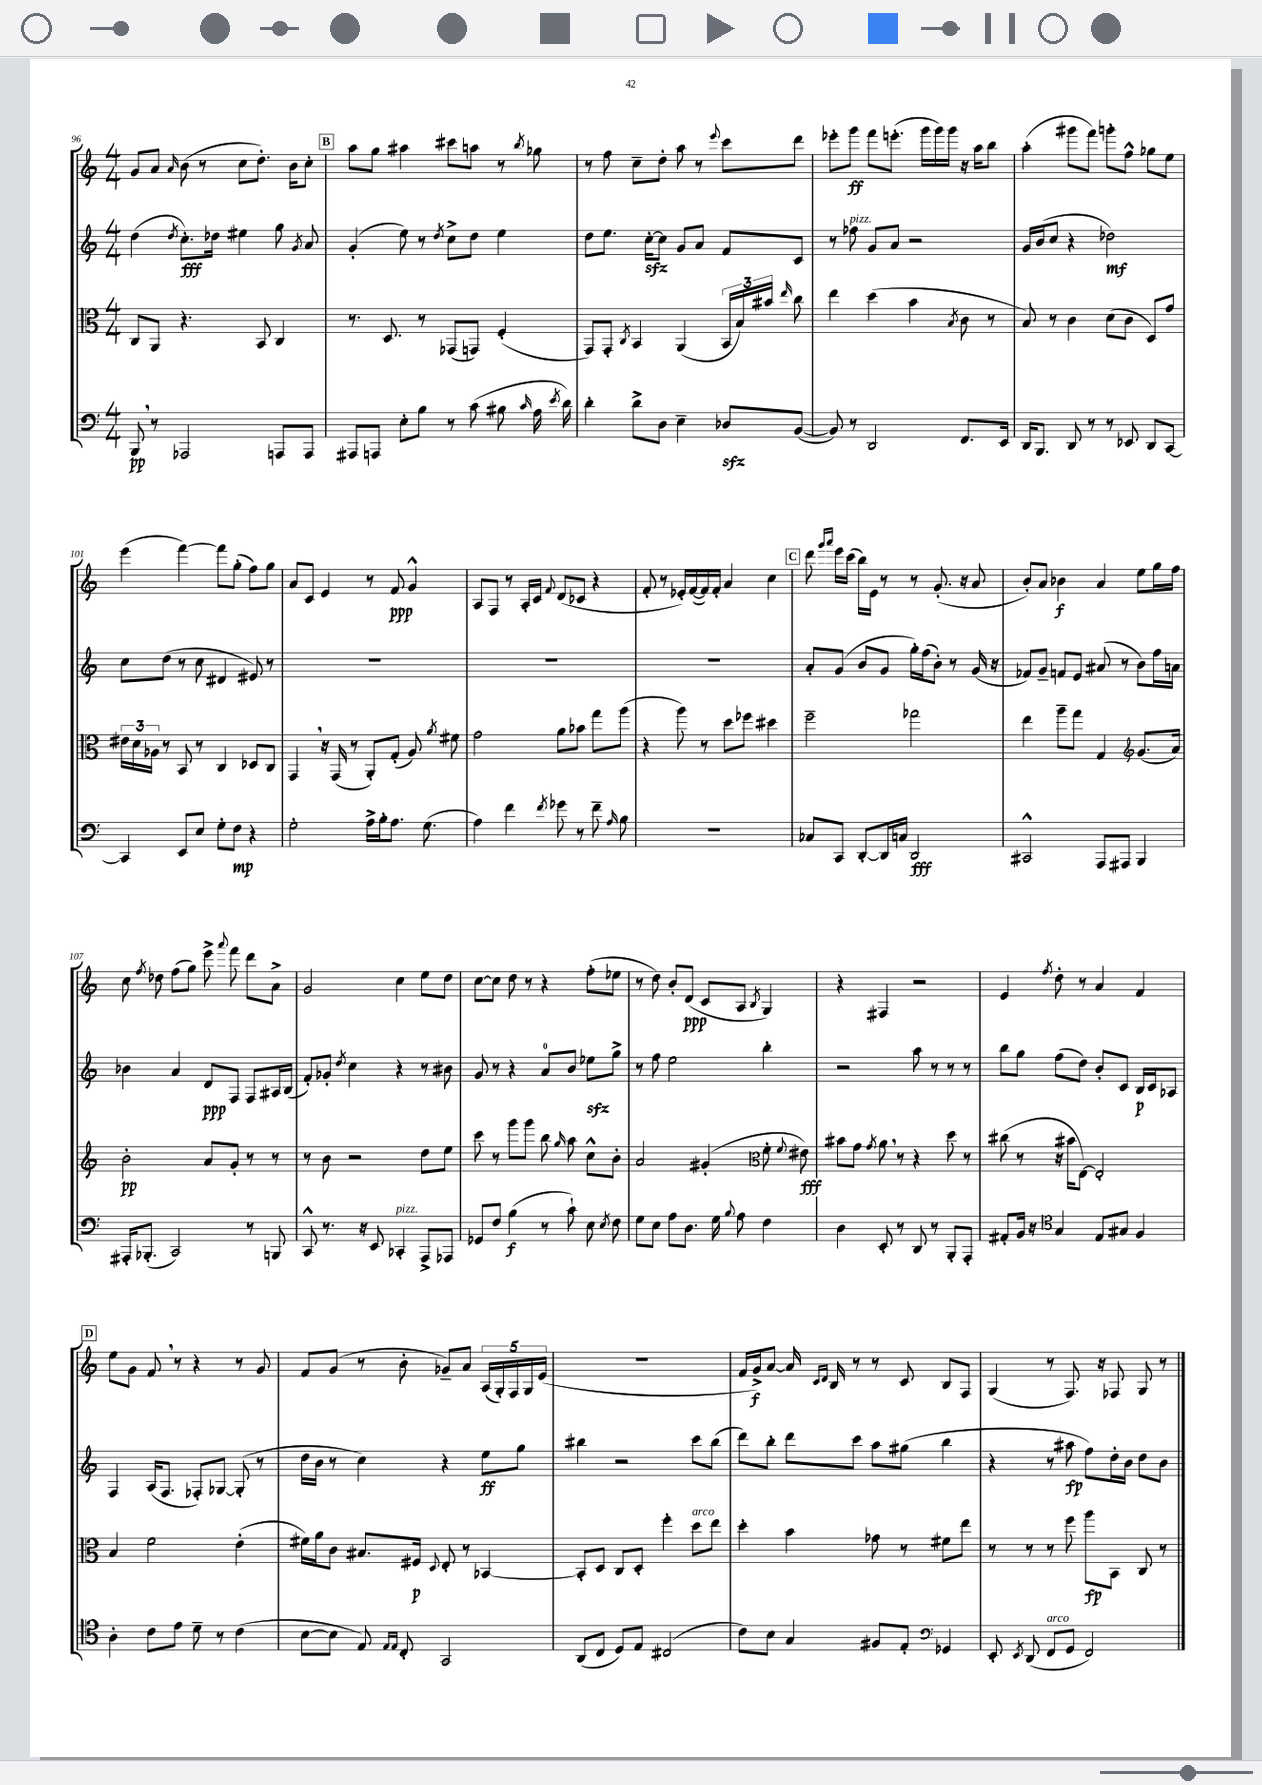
<<
\new StaffGroup <<
\new Staff = "s0" {
    \clef treble \key c \major \numericTimeSignature \time 4/4
    \autoBeamOff g'8[ a'8] \grace { a'16 } b'8( r8 c''8[ d''8.]-.) b'16[ c''8]-. |
    \mark \markup { \box "B" } a''8[ g''8] ais''4 cis'''8[ a''8] r8 \acciaccatura { b''8 } ges''8 |
    r8 f''8 c''8[-- d''8]-. a''8 r8 \appoggiatura { e'''8 } c'''8[ d'''8] |
    ees'''8[-. g'''8]\ff f'''8[ e'''8.]-.( g'''16[ g'''16) g'''16] r16 a''16[ b''8] |
    a''4-.( gis'''8[ f'''8]) g'''8[-. f''8]-^ ges''8[ e''8] |
    e'''4( f'''4~) f'''8[ g''8]-.( f''8[) g''8] |
    a'8[ c'8] e'4 r8 f'8\ppp g'4-^ |
    a8[ f8] r8 a16[-. c'16] \appoggiatura { f'8 } d'8[( ces'8] r4 |
    f'8-. r8 ees'16[-.) f'16~( f'16) f'16]-. a'4 c''4 |
    \mark \markup { \box "C" } d'''8 \grace { g'''16[ a'''16] } e'''16[ c'''16]( b''16[) e'16] r8 r8 g'8.-.( r16 a'8 |
    b'8[-.) a'8] bes'4\f a'4 e''8[ g''16 f''16] |
    c''8 \acciaccatura { f''8 } des''8 f''8[( g''8]) e'''8-> \appoggiatura { a'''8 } f'''8 d'''8[ a'8]-> |
    g'2 c''4 e''8[ d''8] |
    c''8[~ c''8] d''8 r8 r4 f''8[-.( ees''8] |
    r8 d''8) b'8[-. d'8]\ppp( c'8[ a8] \acciaccatura { b8 } g4) |
    r4 fis4 r2 |
    e'4 \acciaccatura { f''8 } d''8-. r8 a'4 f'4 |
    \mark \markup { \box "D" } e''8[ g'8] f'8 \breathe r8 r4 r8 g'8 |
    f'8[ g'8]( r8 b'8-. ges'8[--) a'8] \tuplet 5/4 { a16[( g16-.) f16 g16 e'16]( } |
    R1 |
    f'16[ g'16->\f) a'8]~ a'16 \grace { c'16[ d'16] } b16 r8 r8 c'8 b8[ f8] |
    g4( r8 f8.) r16 fes8 g8 r8 \bar "|." |
}
\new Staff = "s1" {
    \clef treble \key c \major \numericTimeSignature \time 4/4
    \autoBeamOff d''4( \acciaccatura { d''8 } c''8.[-.\fff) des''16] eis''4 g''8 \acciaccatura { g'8 } a'8 |
    \mark \markup { \box "B" } g'4-.( e''8) r8 \acciaccatura { d''8 } c''8[-> d''8] e''4 |
    d''8[ e''8.] c''16[~-.\sfz c''8] g'8[ a'8] f'8[ c'8] |
    r8 fes''8^\markup { \italic "pizz." } g'8[ a'8] r2 |
    g'16[ b'16( c''8] r4 des''2\mf) |
    c''8[ d''8]( r8 c''8 dis'4 eis'8) r8 |
    R1 |
    R1 |
    R1 |
    \mark \markup { \box "C" } a'8[-. g'8]( b'8[ g'8] g''16[-.) f''16( b'8]-.) r8 g'16( r16 |
    fes'8[) g'8]-- f'8[ e'8] ais'8( r8 b'8[) f''16 a'16] |
    bes'4 a'4 d'8[\ppp f8] f8[ ais16 b16]( |
    f'8[-.) ges'8]-. \acciaccatura { d''8 } c''4 r4 r8 bis'8 |
    g'8 r8 r4 a'8[-0 b'8] ees''8[\sfz g''8]-> |
    r8 f''8 e''2 b''4-. |
    r2 a''8 r8 r8 r8 |
    b''8[ g''8] f''8[( d''8]) b'8[-. c'8] b16[\p c'16 aes8] |
    \mark \markup { \box "D" } f4 a16[( f8.] fes8[-.) ges8]~ ges8-.( r8 |
    d''16[ b'16] r8 c''4) r4 e''8[\ff g''8] |
    bis''4 r2 c'''8[ bis''8]( |
    d'''8[) b''8]-. d'''8[ c'''8] a''8[ gis''8]( b''4 |
    r4 r8 ais''8\fp f''8[) d''16-. b'16] d''8[ b'8] \bar "|." |
}
\new Staff = "s2" {
    \clef alto \key c \major \numericTimeSignature \time 4/4
    \autoBeamOff c8[ a,8] r4. b,8 c4 |
    \mark \markup { \box "B" } r8. d8. r8 ges,8[( g,8]) f4-.( |
    g,8[) g,8]-. \acciaccatura { c8 } b,4 a,4( \tuplet 3/2 { b,16[ b16) bis'16] } \grace { e''16 } c''8 |
    e''4 d''4( b'4 \acciaccatura { b8 } c'8 r8 |
    b8) r8 c'4 d'8[( c'8] d8[) g'8] |
    \tuplet 3/2 { eis'16[ d'16 aes16] } r8 b,8 r8 c4 des8[ c8] |
    g,4 \breathe r16 g,16( r8 a,8[-.) g8]-.( a8) \acciaccatura { a'8 } fis'8 |
    g'2 a'8[ bes'8] g''8[ a''8]( |
    r4 a''8) r8 d''8[ fes''8] dis''4 |
    \mark \markup { \box "C" } f''2-- ges''2 |
    e''4 a''8[-- g''8] g4 \clef treble g'8.[( a'16]) |
    b'2-.\pp a'8[ g'8]-. r8 r8 |
    r8 b'8 r2 d''8[ e''8] |
    c'''8 r8 g'''8[ g'''8] b''8 \grace { g''16 } a''8 c''8[-^ b'8]-. |
    a'2 gis'4-.( \clef alto f'8-. \appoggiatura { f'8 } eis'8\fff) |
    bis'8[ g'8] \acciaccatura { g'8 } a'8 \breathe r8 r4 d''8 r8 |
    cis''8( r8 r16 bis'16[ e8]~) e2-. |
    \mark \markup { \box "D" } b4 f'2 e'4-.( |
    fis'16[) a'16 c'8] bis8.[ fis16]\p \appoggiatura { d8 } e8-. r8 bes,4~ |
    bes,8[-. d8] c8[ d8]-. f''4-. d''8[^\markup { \italic "arco" } e''8] |
    d''4-. b'4 ges'8 r8 fis'8[ e''8] |
    r8 r8 r8 f''8 a''8[\fp b,8] c8 r8 \bar "|." |
}
\new Staff = "s3" {
    \clef bass \key c \major \numericTimeSignature \time 4/4
    \autoBeamOff b,,8\pp \breathe r8 aes,,2 a,,8[ a,,8] |
    \mark \markup { \box "B" } ais,,8[ a,,8] e8[-. b8] r8 c'8( bis8 \grace { c'16 } a16 \acciaccatura { e'8 } d'16) |
    d'4-. d'8[-> d8] e4-- des8[\sfz b,8]~( |
    b,8) r8 d,2 f,8.[ e,16] |
    d,16[ b,,8.] d,8 r8 r8 ees,8 d,8[ c,8]~ |
    c,4 e,8[ e8] g8[-. f8]\mp r4 |
    g2-. a16[-> b16-. a8.] g8.( |
    a4) f'4 \acciaccatura { f'8 } ges'8 r8 f'8-- \grace { a16 } b8 |
    R1 |
    \mark \markup { \box "C" } ces8[ c,8] d,8[~-. d,16 c16] d,2\fff |
    cis,2-^ a,,8[ ais,,8] b,,4 |
    ais,,16[-. bes,,8.]-.( c,2) r8 b,,8 |
    c,8-^ r8. r16 e,8 ces,4-.^\markup { \italic "pizz." } a,,8[-> aes,,8] |
    ges,8[ f8] b4\f( r8 c'8-!) e8 \acciaccatura { e8 } f8 |
    g8[ e8] a8[ d8.] g16 \appoggiatura { b8 } a8 f4 |
    d4 e,8-. r8 d,8 r8 b,,8[-. a,,8]-. |
    ais,8[-. b,16] r16 \clef tenor g4 e8[ gis8] f4 |
    \mark \markup { \box "D" } a4-. c'8[ e'8] d'8-- r8 c'4( |
    b8[~ b8] e8) \grace { e16[ e16] } c8-. g,2 |
    a,8[( c8] d8[) e8] cis2( |
    c'8[) b8] g4 fis8[ e8]-. \clef bass ges,4 |
    e,8-. \acciaccatura { e,8 } d,8( f,8[^\markup { \italic "arco" } g,8] f,2) \bar "|." |
}
>>
>>
\layout { \context { \Score currentBarNumber = #96 } }
